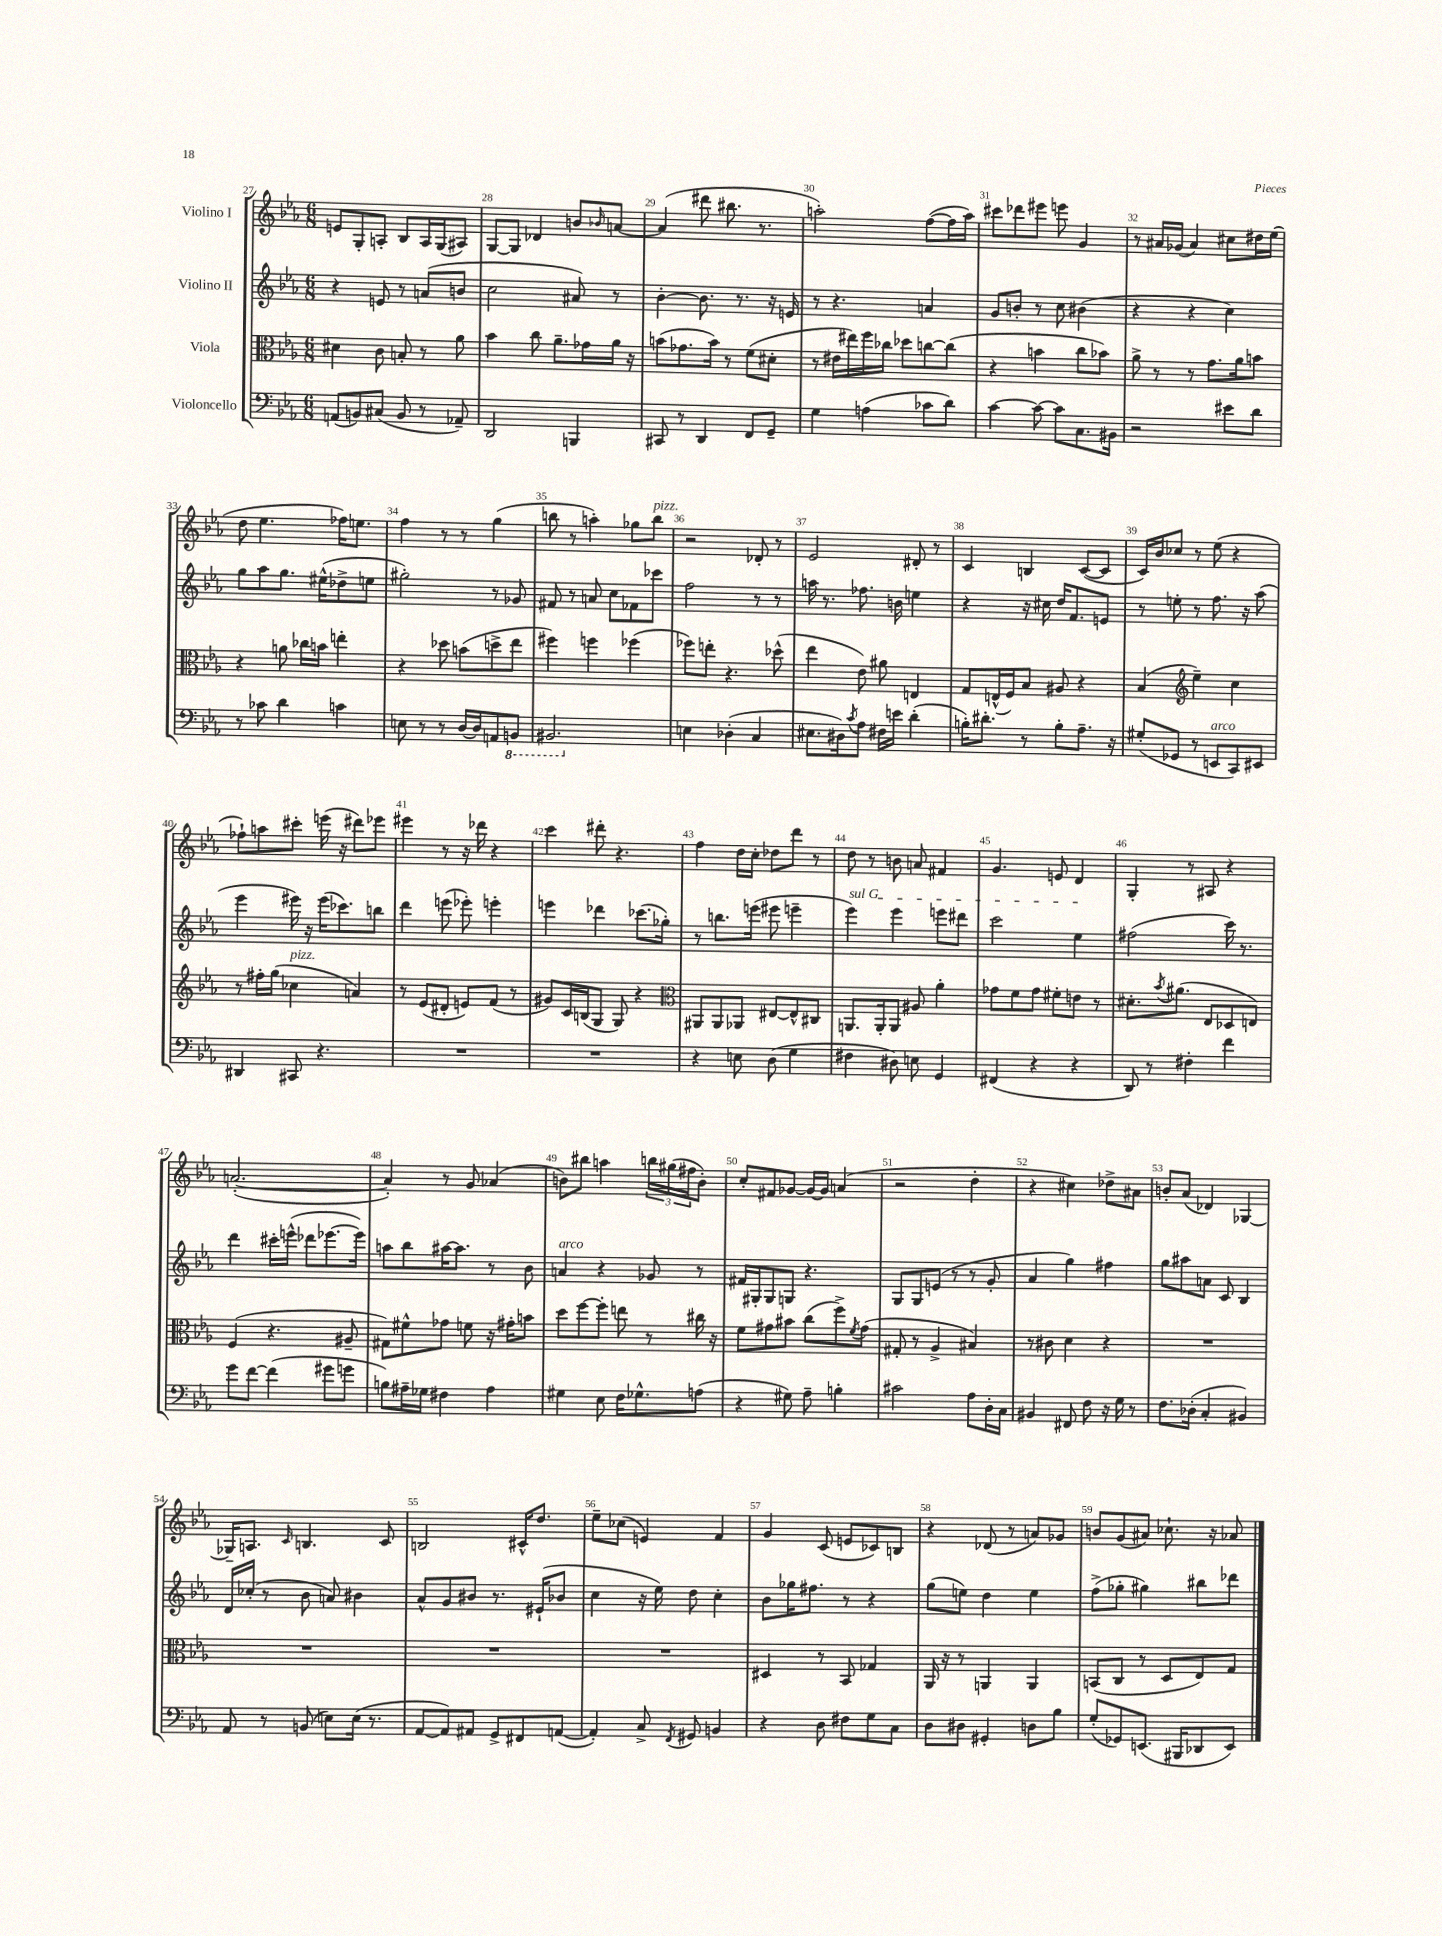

**kern	**kern	**kern	**kern
*staff4	*staff3	*staff2	*staff1
*clefF4	*clefC3	*clefG2	*clefG2
*k[b-e-a-]	*k[b-e-a-]	*k[b-e-a-]	*k[b-e-a-]
*M6/8	*M6/8	*M6/8	*M6/8
(8AA/L	4d#\	4r	8e/L
8BB/)	.	.	8G'/
(8C#/J	8c\	8e/	8A'/J
8BB/	8B'/	8r	8B-/L
8r	8r	(8a/L	16A/L
.	.	.	(16G/J
8AA-~/)	8a-\	8b/J	8A#/J)
=	=	=	=
2DD/	4b-\	2cc\	[8G/L
.	.	.	8G/]J
.	8cc\	.	4d-/
.	8.a-~\L	.	.
4BBB/	.	8a#/)	8b/L
.	16g-\L	.	.
.	.	.	16qqb-/
.	16a-\JJ	8r	[8a/J
.	16r	.	.
=	=	=	=
8CC#/	(8b\L	[4b-'\	(4a/]
8r	8.g-\	.	.
4DD/	.	8.b-\]	8ddd#\
.	16b\Jk)	.	.
.	8r	.	8.bb#\
.	.	8.r	.
8FF/L	(8f\L	.	.
.	.	.	8.r
8GG~/J	8d#'\J	16r	.
.	.	16e/	.
=	=	=	=
4G\	8r	8r	2aa'\)
.	16e#\LL	4.r	.
.	16ee#\)	.	.
(4A\	16ff\	.	.
.	16cc-\JJ	.	.
.	8dd-\L	.	.
8c-\L	[8cc\	4a/	([8ff\L
8d\J)	(8cc\]J	.	16ff\]L
.	.	.	16aa\JJ)
=	=	=	=
[4c\	4r	8g/L	8ccc#\L
.	.	8b'/J	8ddd-\
8c\_	4b\	8r	8eee#\J
8c\]L	.	8cc\	8eee\
8.C\	8cc\L	(4b#\	4g/
.	8b-\J)	.	.
16BB#\Jk	.	.	.
=	=	=	=
2r	8a-^\	4r	8r
.	8r	.	16a#/LL
.	.	.	(16g-/JJ
.	8r	4r	4a#/)
.	8.g\L	.	.
8e#\L	.	4cc\)	8cc#\L
.	16a-\k	.	.
8d\J	8b\J	.	16dd#\L
.	.	.	(16ee-\JJ
=	=	=	=
8r	4r	8gg\L	8dd\
8c-\	.	8aa-\	4.ee-\
4d\	8a\	8.gg\J	.
.	16cc-\LL	.	.
.	16b\JJ	(16ee#^^\LK	.
4c\	4ee'\	8dd-^\	16ff-\LK)
.	.	.	8.ee\J
.	.	8ee\J	.
=	=	=	=
8E\	4r	2gg#'\)	4ff\
8r	.	.	.
8r	8dd-\	.	8r
[16D/LL	(8b\L	.	8r
16D/]J	.	.	.
8AA/	8dd^\	8r	(4gg\
8BBB/J	8ee-\J	8g-/	.
=	=	=	=
2.BBB#/	4ff#\)	8f#/	8bb\
.	.	8r	8r
.	4ff\	8a/	4aa'\)
.	.	8cc\L	.
.	(4ff-\	8f-\	8gg-\L
.	.	8ccc-\J	8bb\J
=	=	=	=
4E\	8ff-\L)	2ff\	2r
.	8ee'\J	.	.
(4D-'\	4.r	.	.
4C/	.	8r	8d-'/
.	(8dd-^^\	8r	8r
=	=	=	=
8.E#\L	4ee-\	16aa\	2e-/
.	.	8.r	.
16D#\k)	.	.	.
8qc/	.	.	.
8A-\J	8e-\)	8.ff-\	.
16F#\LL	8a#\	.	.
16e\JJ	.	16b\	.
(4d'\	4E/	4ee\	8d#'/
.	.	.	8r
=	=	=	=
16B'\LK)	8G/L	4r	4c/
8.d#'\J	.	.	.
.	(16E^^/L	.	.
.	16F/J)	.	.
8r	8B-/J	16r	4B/
.	.	16cc#\	.
8B'\L	8A#/	16dd/LK	.
.	.	8.f/	.
8.A-~\J	4r	.	([8c/L
.	.	8e/J	8c/]J
16r	.	.	.
=	=	=	=
(8G#'/L	(4B-/	8r	16c/LL)
.	.	.	16b-/J
8GG-/J	.	8ee'\	8cc-/J
*	*clefG2	*	*
8r	4ee-~\)	8r	8r
8EE/L	.	8.ff\	(8ee-\
8CC/)	4cc\	.	4r
.	.	16r	.
8EE#/J	.	(8aa-\	.
=	=	=	=
4DD#/	8r	4eee-\	8ff-`\L)
.	16ff#'\LL	.	8aa\
.	(16gg\JJ	.	.
8CC#/	4cc-\	16eee#\)	8ccc#'\J
.	.	16r	.
4.r	.	(16eee#\LK	(16eee\
.	.	8.ccc-\)	16r
.	4a/)	.	8ddd#\L)
.	.	8bb\J	8eee-\J
=	=	=	=
2.r	8r	4ddd\	4eee#\
.	(8e-/L	.	.
.	8d#'/J	(8eee\	8r
.	8e/L)	8eee-'\)	16r
.	.	.	16ddd-\
.	(8f/J	4eee'\	4r
.	8r	.	.
=	=	=	=
2.r	8g#/L)	4eee\	4ccc\
.	16c/L	.	.
.	(16B/J	.	.
.	8G/J	4ddd-\	8ddd#'\
.	8G/)	.	4.r
.	4r	(8.ccc-\L	.
.	.	16gg-'\Jk)	.
=	=	=	=
*	*clefC3	*	*
4r	8AA#/L	8r	4ff\
.	8AA#/	8.bb\L	.
8E\	8AA-/J	.	16dd\LL
.	.	(16eee\Jk	16cc'\JJ
(8D\	[8E#/L	8eee#\	8dd-\L
4G\	8E#^^/]	4eee~\	8ddd\J
.	8C#/J	.	8r
=	=	=	=
4F#\	8.AA/L	4eee-\)	8dd\
.	.	.	8r
.	16AA'/k	.	.
8D#\)	8AA/J	4eee-\	8b\
8E\	8A#/	.	8a/
4GG/	4a-'\	8eee\L	4f#/
.	.	8ddd#\J	.
=	=	=	=
(4FF#/	8g-\L	2ccc\	4.g/
.	8f\	.	.
4r	8g-\J	.	.
.	8f#'\L	.	8e/
4r	8e\J	4ee-\	4d/
.	8r	.	.
=	=	=	=
8DD/)	8.d#'\L	(2ff#\	4G'/
8r	.	.	.
.	8qb-/	.	.
.	(8.a#\J	.	.
4F#'\	.	.	8r
.	8E-/L	.	8A#/
4f\	8D-/	16ccc\)	4r
.	.	8.r	.
.	8E/J)	.	.
=	=	=	=
8g\L	(4F/	4ddd\	([2.a'/
[8f\J	.	.	.
(4f\]	4.r	16ccc#'\LL	.
.	.	(16eee^^\JJ	.
.	.	8ddd-\L	.
8g#\L	.	[8.eee-\	.
8g\J	8A#~/	.	.
.	.	16eee-\]Jk)	.
=	=	=	=
8B\L)	8G#\L)	8aa\L	4a'/])
16A#~\L	8f#^^\	8bb-\	.
16G-\JJ	.	.	.
4F#\	8g-\J	[16aa#\K	8r
.	.	8.aa#\]J	.
.	8f\	.	8g/
4A#\	16r	8r	(4a-/
.	16g#'\LK	.	.
.	8b\J	8b-\	.
=	=	=	=
4G#\	8dd\L	4a/	8b\L)
.	[8ff\	.	8bb#\J
8E-\	8ff'\]J	4r	4aa\
16F\LK	8ee\	.	.
8.G-^^\	.	.	.
.	8r	8g-/	24bb\LL
.	.	.	(24gg#\
.	.	.	24ff#\J
(8A\J	16cc#\	8r	8b'\J)
.	16r	.	.
=	=	=	=
4r	8f\L	16f#/LL	8cc'/L
.	.	16G#'/J	.
.	8g#\	8G#/	8f#/
8G#\)	8b#\J	8G/J	[8g-/J
8A-~\	(8cc\L	4.r	16g-/_LL
.	.	.	16g-/]JJ
4B'\	8ff^\)	.	(4a/
.	8qf/	.	.
.	(8g#\J	.	.
=	=	=	=
2c#\	8G#'/	8G/L	2r
.	8r	8G/	.
.	4A-^/	(8e/J	.
.	.	8r	.
8A-\L	4B#/)	8r	4dd'\
16D'\L	.	8g'/	.
16C\JJ	.	.	.
=	=	=	=
4BB#/	8r	4a-/	4r
.	8c#\	.	.
8FF#/	4d\	4gg\)	4cc#\)
8F\	.	.	.
16r	4r	4ff#\	8dd-^\L
16G\	.	.	.
8r	.	.	8a#\J
=	=	=	=
8.F\L	2.r	8gg\L	8b'/L
.	.	8aa#\	(8a-/J
(16D-'\Jk	.	.	.
4C'/	.	8a\J	4d-/)
.	.	8c/	.
4BB#/)	.	4B-/	[4G-/
=	=	=	=
8AA-/	2.r	16d/LL	16G-~/]LK
.	.	(16cc-'/JJ	8.A/J
8r	.	8r	.
.	.	.	16qqc/
(8BB/	.	8b-\	4.B/
8E\L)	.	8a/)	.
(16E\Jk	.	4b#\	.
8.r	.	.	.
.	.	.	8c/
=	=	=	=
[8AA-/L	2.r	8a-^^/L	2B/
8AA-/])	.	8g/	.
8AA#/J	.	8b#/J	.
8GG^/L	.	8.r	.
8FF#/	.	.	16c#^^/LK
.	.	(16e#`/LK	8.dd/J
([8AA/J	.	8b-/J	.
=	=	=	=
4AA'/])	2.r	4cc\	8ee-~\L
.	.	.	(8cc-\J
8C^/	.	16r	4e/)
.	.	16ee-\)	.
8qFF/	.	.	.
8GG#/	.	8dd\	.
4BB/	.	4cc'\	4f/
=	=	=	=
4r	4D#/	8b-\L	4g/
.	.	16gg-\K	.
.	.	8.ff#\J	.
8D\	8r	.	(8c/
8F#\L	8BB-/	8r	8e/L
8G\	4G-/	4r	8c-/)
8C\J	.	.	8B/J
=	=	=	=
8D\L	16AA-/	(8gg\L	4r
.	16r	.	.
8D#\J	8r	8ee\J)	.
4GG#'/	4AA/	4dd\	(8d-/
.	.	.	8r
8D\L	4AA/	4ee\	8a/L)
8B-\J	.	.	8g-/J
=	=	=	=
(8G'/L	(8BB/L	(8ff^\L	8b/L
8GG-/)	8C/J	8gg-'\J	(8g/
(8.EE/J	8r	4gg#\)	8a#/J)
.	8D/L	.	8.cc-`\
16BBB#/LK	.	.	.
8DD-/	8E-/)	8bb#\L	.
.	.	.	16r
8EE/J)	8G/J	8ddd-\J	8a-/
==	==	==	==
*-	*-	*-	*-
